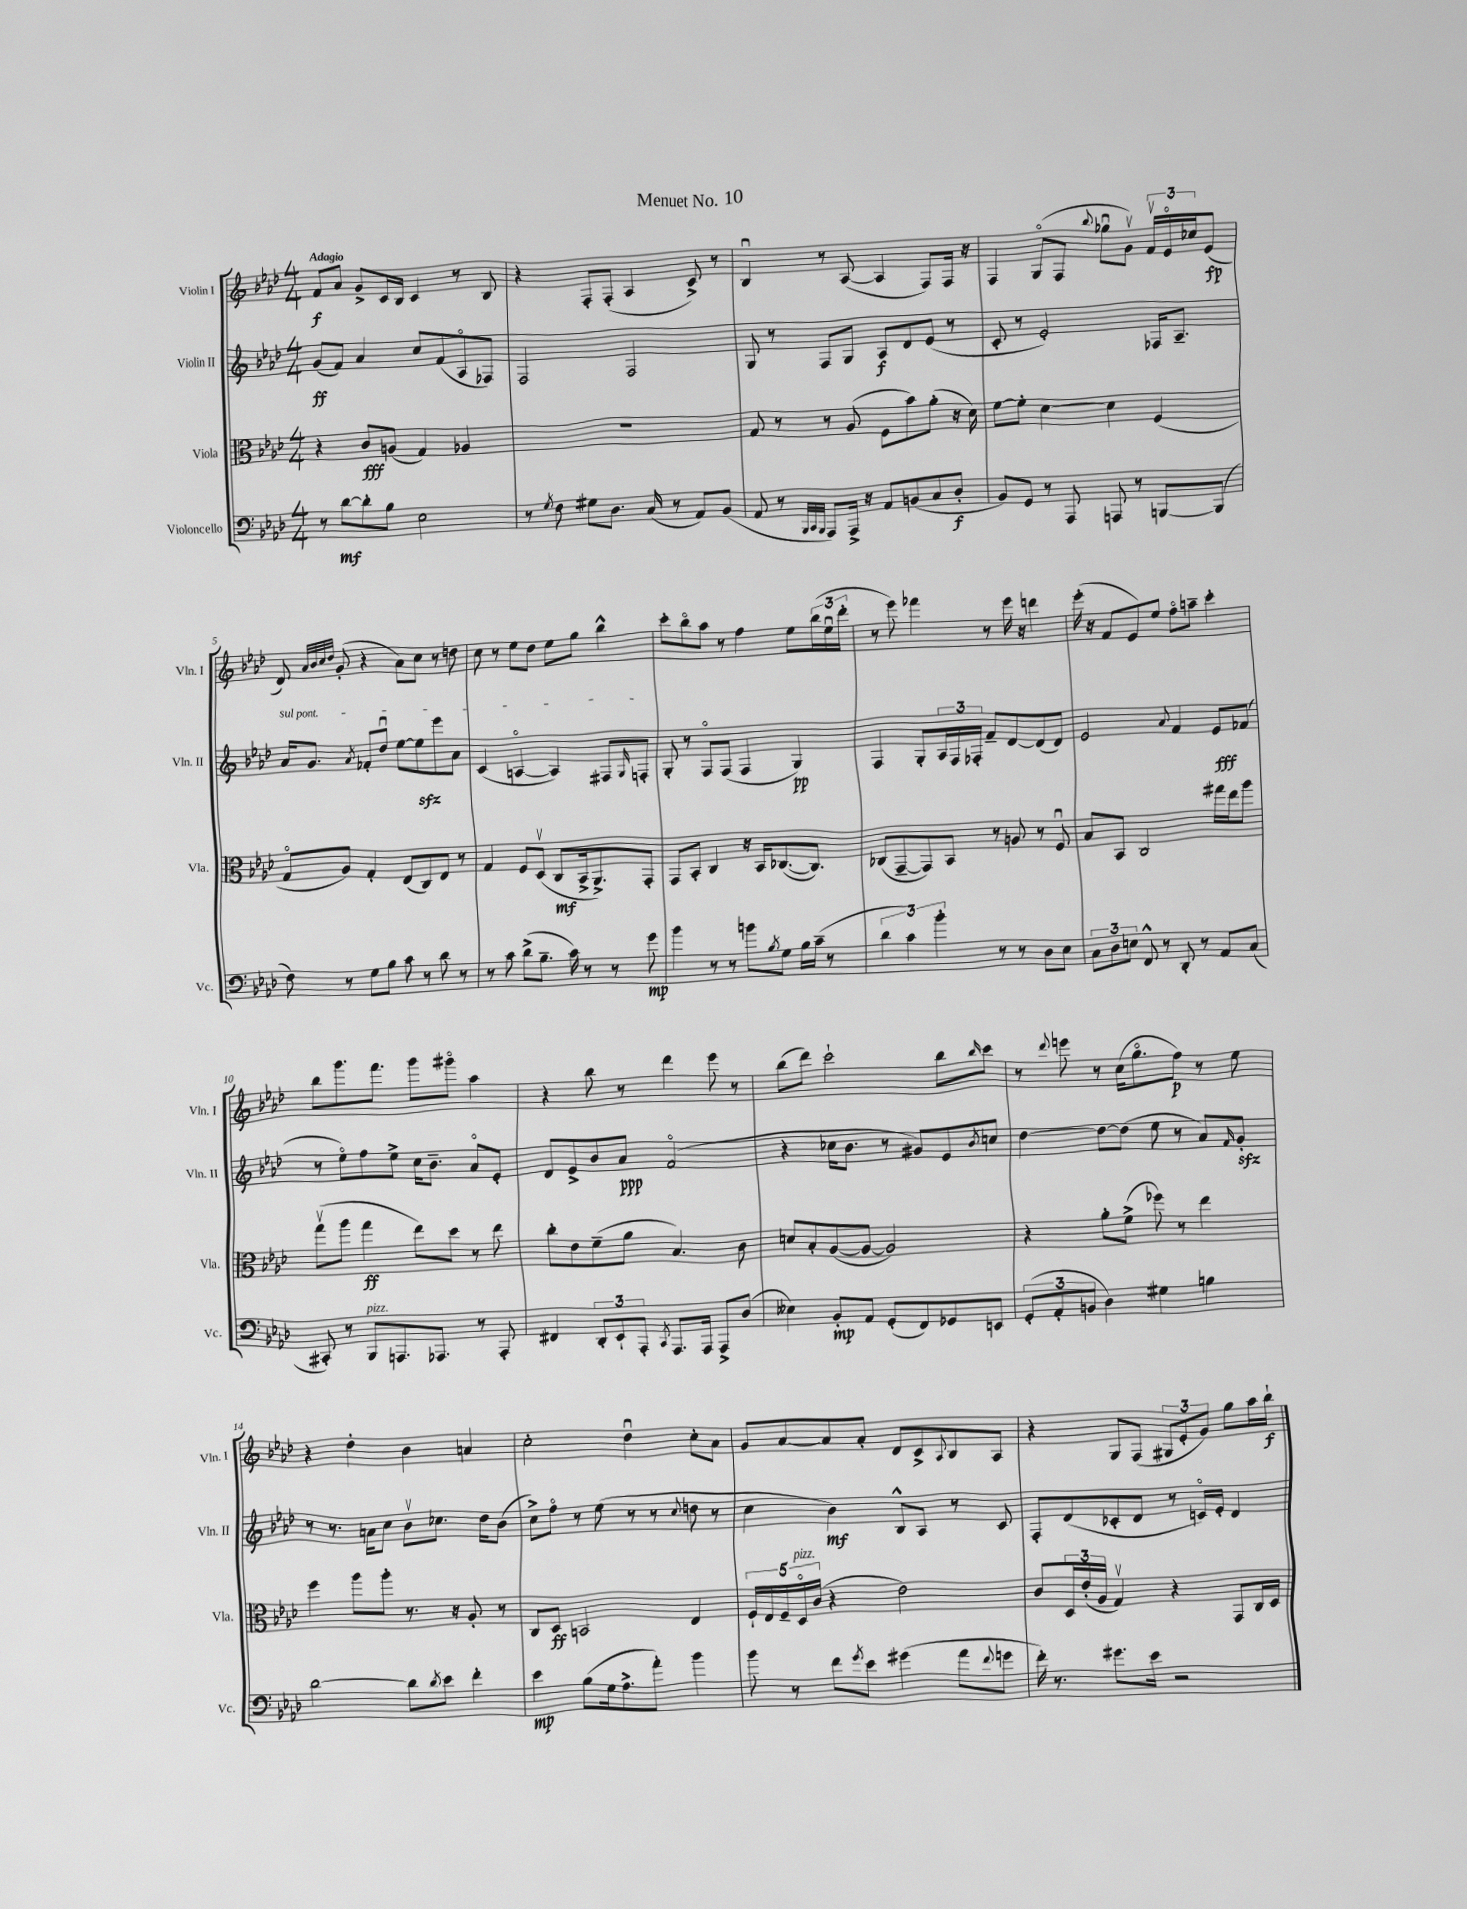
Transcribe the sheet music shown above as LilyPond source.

\header { title = "Menuet No. 10" }
<<
\new StaffGroup <<
\new Staff = "s0" \with { instrumentName = "Violin I" shortInstrumentName = "Vln. I" } {
    \clef treble \key aes \major \numericTimeSignature \time 4/4 \tempo "Adagio"
    f'8\f aes'8 g'8-> c'16 bes16 c'4 r8 bes8 |
    r4 f8-. f8-.( aes4 c'8->) r8 |
    bes4\downbow r8 aes8~( aes4 f8) f16 r16 |
    f4 g8\flageolet( f8 \appoggiatura { bes''8 } ges''8\downbow g'8\upbow) \tuplet 3/2 { f'16\upbow ees'16\flageolet ces''16 } ees'8\fp( |
    des'8) \grace { aes'32 bes'32 c''32 des''32 } g'8-.( r4 aes'8) c''8 r8 d''8 |
    c''8 r8 ees''8 des''8 ees''8 g''8 bes''4-^ |
    c'''8-. bes''8\flageolet aes''8 r8 f''4 ees''8 \tuplet 3/2 { bes''16( ees''16\downbow des'''16-. } |
    r8 ees'''8) fes'''4 r8 ees'''16 r16 d'''4 |
    ees'''16-.( r16 f'8 ees'8) ees''8 f''8\flageolet a''8-- c'''4-. |
    bes''8 g'''8. f'''8. g'''8 gis'''8\flageolet aes''4 |
    r4 bes''8 r8 des'''4 ees'''8 r8 |
    bes''8( des'''8) c'''2-! bes''8 \grace { bes''16 } c'''8 |
    r8 \appoggiatura { des'''8 } e'''8 r8 c''16( g''8.\flageolet f''8\p) r8 ees''8 |
    r4 des''4-. bes'4 a'4 |
    c''2-. des''4\downbow c''8-. aes'8 |
    g'8 aes'8~ aes'8 aes'8-. des'8 c'8-> \appoggiatura { aes8 } bes8 aes8 |
    r4 g8 f8( \tuplet 3/2 { gis8 ees'8-. g'8) } g''8 aes''16 bes''16-!\f \bar "|." |
}
\new Staff = "s1" \with { instrumentName = "Violin II" shortInstrumentName = "Vln. II" } {
    \clef treble \key aes \major \numericTimeSignature \time 4/4
    g'8\ff( f'8) aes'4 c''8 f'8( aes8\flageolet fes8) |
    f2 f2 |
    g8 r8 f8 g8 aes8\f des'8 ees'8( r8 |
    c'8-. r8 ees'2-.) fes16 aes8.-- |
    \once \override TextSpanner.bound-details.left.text = \markup { \italic "sul pont." } aes'16\startTextSpan g'8. \acciaccatura { aes'8 } fes'8-. des''8\downbow ees''8~ ees''8\sfz ees'''8 aes'8 |
    c'4( a4~\flageolet a4) fis8 \grace { g16 } f8-.\stopTextSpan |
    g8-. r8 f8\flageolet f8( f4 g4\pp) |
    f4 g8-. \tuplet 3/2 { aes16 f16 fes16-. } f'8-- des'8~ des'8( des'8) |
    ees'2 \appoggiatura { aes'8 } f'4 ees'8\fff fes'8( |
    r8 ees''8\flageolet) f''8 ees''8-> c''16 bes'8.-- aes'8\flageolet ees'8-. |
    des'8 ees'8-> bes'8 aes'8\ppp f'2\flageolet( |
    r4 ces''16 bes'8. r8 gis'8) ees'8 \acciaccatura { bes'8 } c''8 |
    des''4~ des''8~ des''8( ees''8 r8 aes'8) \grace { f'16 } g'8-.\sfz |
    r8 r8. a'16 c''8 bes'8\upbow ces''8. des''16 bes'8( |
    c''8->) f''8\flageolet r8 ees''8( r8 r8 \appoggiatura { c''8 } d''8 r8 |
    c''4 bes'4\mf) bes8-^ aes8 r8 c'8 |
    f8-. des'8( ces'8-. des'8 r8 c'16\flageolet) ees'16-. des'4 \bar "|." |
}
\new Staff = "s2" \with { instrumentName = "Viola" shortInstrumentName = "Vla." } {
    \clef alto \key aes \major \numericTimeSignature \time 4/4
    r4 c'8\fff a8( g4) aes4 |
    R1 |
    g8 r8 r8 aes8( f8 bes'8) aes'8-.( r16 des'16) |
    f'8~ f'8-. des'4~ des'4 f4( |
    g8\flageolet aes8) g4-. ees8( c8) ees8 r8 |
    g4 f8 des8\upbow( c8\mf bes,16-> aes,8.->) g,8-. |
    g,8 bes,8-. c4 r16 bes,16 ces8.~( ces8.) |
    ces8( g,8~-- g,8) bes,8 r8 a8 r8 f8\downbow |
    bes8 bes,8 c2 gis''16 ees''16 aes''8 |
    g''8\upbow( aes''8 g''4\ff ees''8) des''8 r8 ees''8 |
    c''8-. ees'8 f'8--( aes'8 bes4.) c'8 |
    d'8 bes8-. aes8~( aes8~ aes2) |
    r4 aes'8-. f'8->( fes''8) r8 ees''4 |
    f''4 aes''8 aes''8-. r8. r16 aes8-. r8 |
    c8 des8\ff b,2 ees4 |
    \tuplet 5/4 { f16-! ees16 f16-- des16\flageolet^\markup { \italic "pizz." } c'16( } r4 ees'2) |
    c'8 \tuplet 3/2 { des16 ees'16-.( aes16 } g4\upbow) r4 g,8 c16 des16 \bar "|." |
}
\new Staff = "s3" \with { instrumentName = "Violoncello" shortInstrumentName = "Vc." } {
    \clef bass \key aes \major \numericTimeSignature \time 4/4
    r8 des'8~\mf des'8-. bes8 ees2 |
    r8 \acciaccatura { g8 } f8 gis8 des8. c16( r8 aes,8) bes,8( |
    aes,8 r8 \grace { bes,,32 c,32 bes,,32 } aes,,8) aes,,16-> r16 aes,8 b,8( c8 des8-.\f |
    bes,8) g,8 r8 aes,,8 a,,8 r8 b,,8~ b,,8( |
    f8) r8 g8 bes8 c'8 r8 des'8 r8 |
    r8 c'8 des'8->( bes8.-- c'16) r8 r8 g'8\mp |
    bes'4 r8 r8 b'8 \acciaccatura { bes8 } g8 bes16 c'16--( r8 |
    \tuplet 3/2 { des'4 c'4) bes'4-. } r8 r8 des8 ees8 |
    \tuplet 3/2 { c8 des8 e8 } f,8-^ r8 des,8-. r8 aes,8 c8( |
    cis,8-.) r8 bes,,8^\markup { \italic "pizz." } a,,8. aes,,8. r8 aes,,8-. |
    fis,4 \tuplet 3/2 { des,8-. ees,8-! aes,,8-. } \acciaccatura { c,8 } aes,,8. aes,,16 aes,,8-> des8( |
    eeses4) bes,8-.\mp aes,8 g,8-.( f,8) ges,8 e,8 |
    \tuplet 3/2 { g,8-.( aes,8-. b,8 } des4) gis4 b4 |
    des'2~ des'8 \acciaccatura { des'8 } ees'8 f'4-. |
    ees'4\mp bes8( g16 aes8.-> aes'8-.) bes'4 |
    bes'8 r8 f'8 \acciaccatura { g'8 } ees'8 gis'4( aes'8 \appoggiatura { f'8 } g'8 |
    f'16-.) r8. gis'8. ees'16 r2 \bar "|." |
}
>>
>>
